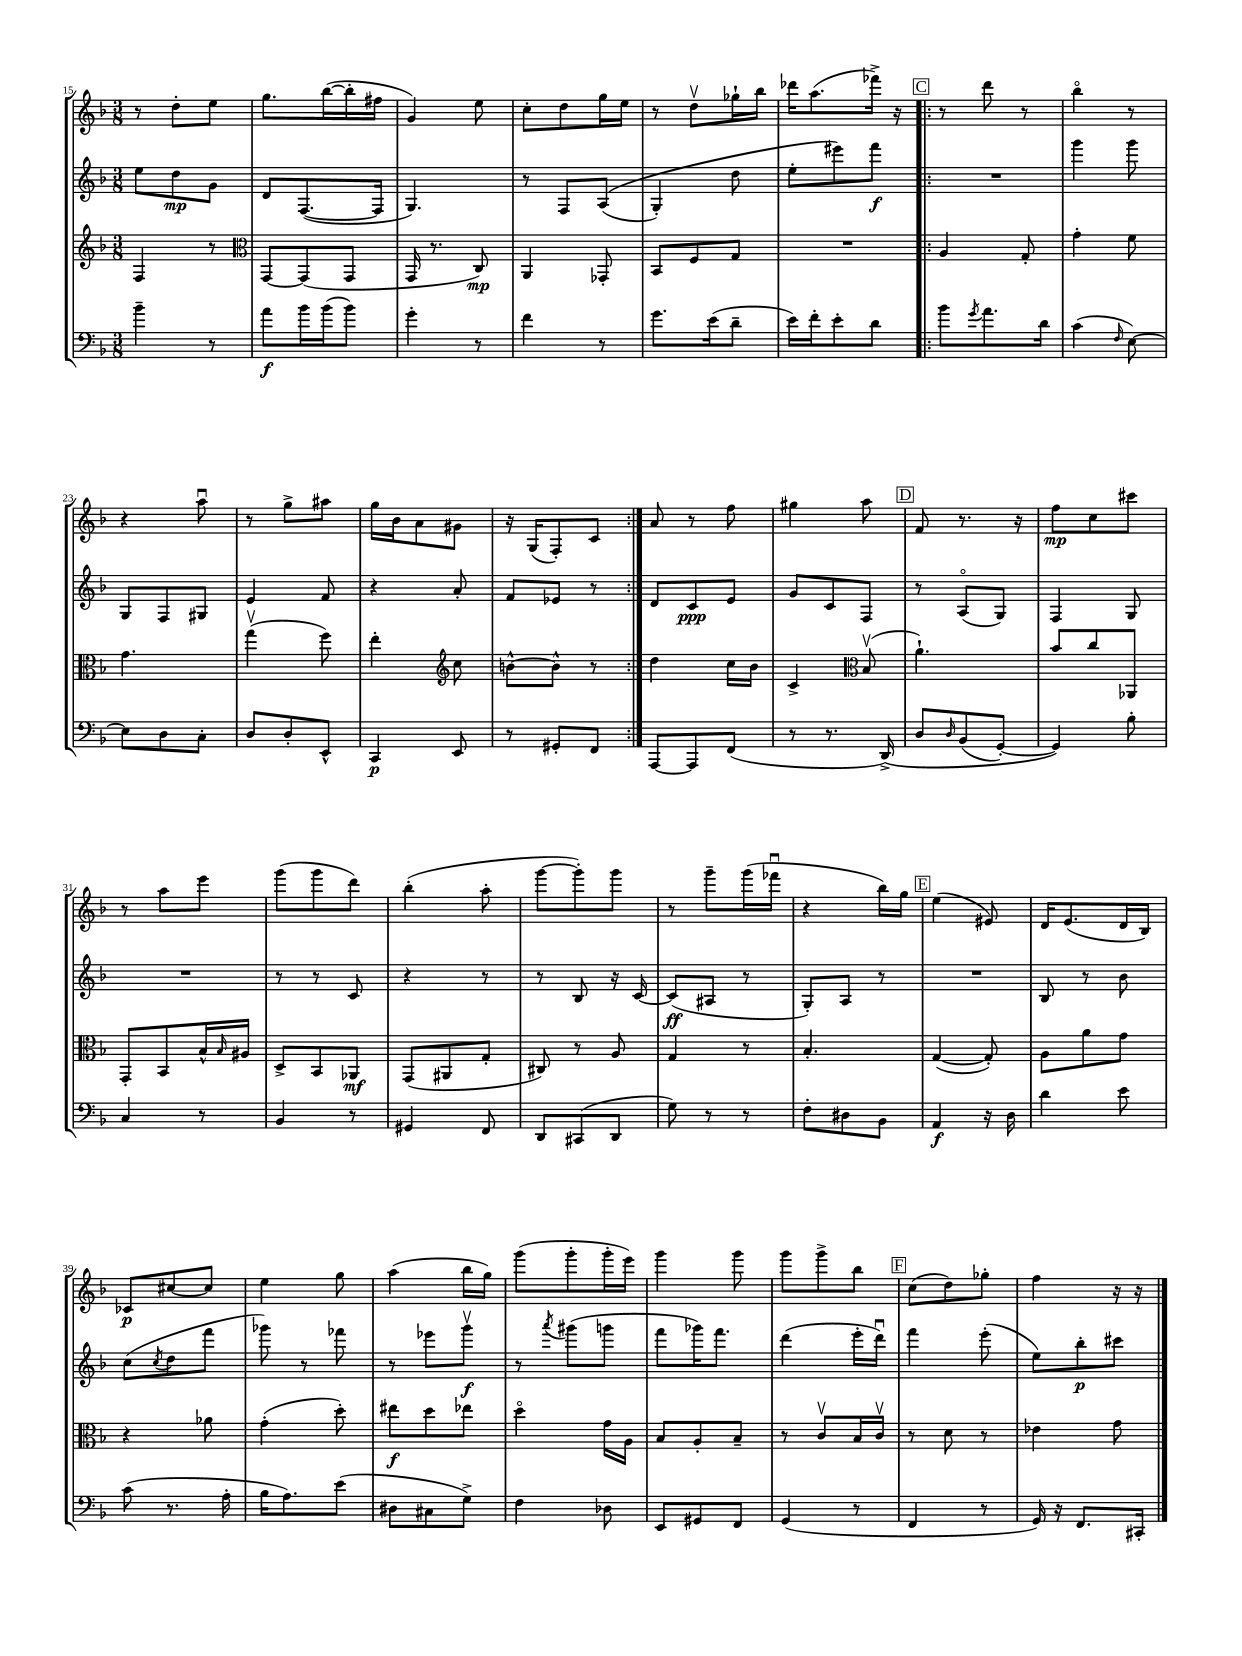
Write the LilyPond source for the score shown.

<<
\new StaffGroup <<
\new Staff = "s0" {
    \clef treble \key f \major \numericTimeSignature \time 3/8
    r8 d''8-. e''8 |
    g''8. bes''16~( bes''16-. fis''16 |
    g'4) e''8 |
    c''8-. d''8 g''16 e''16 |
    r8 d''8\upbow ges''16-! bes''16 |
    des'''16 a''8.( fes'''16->) r16 |
    \repeat volta 2 { \mark \markup { \box "C" } r8 d'''8 r8 |
    bes''4\flageolet r8 |
    r4 a''8\downbow |
    r8 g''8-> ais''8 |
    g''16 bes'16 a'8 gis'8 |
    r16 g16( f8-.) c'8 | }
    a'8 r8 f''8 |
    gis''4 a''8 |
    \mark \markup { \box "D" } f'8 r8. r16 |
    f''8\mp c''8 cis'''8 |
    r8 a''8 e'''8 |
    g'''8( g'''8 d'''8) |
    bes''4-.( a''8-. |
    g'''8~ g'''8-.) g'''8 |
    r8 g'''8-- g'''16( fes'''16\downbow |
    r4 bes''16) g''16 |
    \mark \markup { \box "E" } e''4( eis'8) |
    d'16 e'8.( d'16 bes16) |
    ces'8\p cis''8~ cis''8 |
    e''4 g''8 |
    a''4( bes''16 g''16) |
    g'''8( g'''8-. g'''16-. e'''16) |
    g'''4 g'''8 |
    g'''8 g'''8-> bes''8 |
    \mark \markup { \box "F" } c''8( d''8) ges''8-. |
    f''4 r16 r16 \bar "|." |
}
\new Staff = "s1" {
    \clef treble \key f \major \numericTimeSignature \time 3/8
    e''8 d''8\mp g'8 |
    d'8 f8.~( f16 |
    g4.) |
    r8 f8 a8(\( |
    g4-.) d''8 |
    e''8-. eis'''8\) f'''8\f |
    \repeat volta 2 { \mark \markup { \box "C" } R4. |
    g'''4 g'''8 |
    g8 f8 gis8 |
    e'4 f'8 |
    r4 a'8-. |
    f'8 ees'8 r8 | }
    d'8 c'8\ppp e'8 |
    g'8 c'8 f8 |
    \mark \markup { \box "D" } r8 a8\flageolet( g8) |
    f4 g8 |
    R4. |
    r8 r8 c'8 |
    r4 r8 |
    r8 bes8 r16 c'16~ |
    c'8\ff( ais8 r8 |
    g8-.) a8 r8 |
    \mark \markup { \box "E" } R4. |
    bes8 r8 bes'8 |
    c''8( \acciaccatura { c''8 } d''8 f'''8 |
    ges'''8) r8 fes'''8 |
    r8 ees'''8 g'''8\upbow\f |
    r8 \acciaccatura { a'''8 } gis'''8( g'''8 |
    f'''8 ges'''16) f'''8. |
    d'''4( e'''16-. d'''16\downbow) |
    \mark \markup { \box "F" } f'''4 e'''8-.( |
    e''8) bes''8-.\p cis'''8 \bar "|." |
}
\new Staff = "s2" {
    \clef treble \key f \major \numericTimeSignature \time 3/8
    f4 r8 |
    \clef alto g,8~ g,8( g,8 |
    g,16 r8. c8\mp) |
    a,4 ges,8-. |
    bes,8 f8 g8 |
    R4. |
    \repeat volta 2 { \mark \markup { \box "C" } a4 g8-. |
    g'4-. f'8 |
    g'4. |
    g''4\upbow( f''8) |
    e''4-. \clef treble c''8 |
    b'8~-^ b'8-^ r8 | }
    d''4 c''16 bes'16 |
    c'4-> \clef alto bes8\upbow( |
    \mark \markup { \box "D" } a'4.-!) |
    bes'8 c''8 aes,8 |
    g,8-. bes,8 bes16-^ \grace { bes16 } ais16 |
    d8-> bes,8 aes,8\mf |
    g,8( ais,8 g8-. |
    cis8) r8 a8 |
    g4 r8 |
    bes4.-. |
    \mark \markup { \box "E" } g4~( g8-.) |
    a8 a'8 g'8 |
    r4 aes'8 |
    g'4-.( d''8-.) |
    eis''8\f d''8 ees''8 |
    d''4\flageolet g'16 a16 |
    bes8 a8-. bes8-- |
    r8 c'8\upbow bes16 c'16\upbow |
    \mark \markup { \box "F" } r8 d'8 r8 |
    ees'4 g'8 \bar "|." |
}
\new Staff = "s3" {
    \clef bass \key f \major \numericTimeSignature \time 3/8
    bes'4-- r8 |
    a'8\f bes'16 bes'16( bes'8) |
    g'4-. r8 |
    f'4 r8 |
    g'8. e'16( d'8-- |
    e'16) f'16-. e'8-. d'8 |
    \repeat volta 2 { \mark \markup { \box "C" } bes'8 \acciaccatura { g'8 } a'8. d'16 |
    c'4( \grace { f16 } e8~) |
    e8 d8 c8-. |
    d8 d8-. e,8-^ |
    c,4\p e,8 |
    r8 gis,8-. f,8 | }
    a,,8~ a,,8 f,8( |
    r8 r8. d,16->)\( |
    \mark \markup { \box "D" } d8 \grace { d16 } bes,8( g,8~-.) |
    g,4\) bes8-. |
    c4 r8 |
    bes,4 r8 |
    gis,4 f,8 |
    d,8 cis,8( d,8 |
    g8) r8 r8 |
    f8-. dis8 bes,8 |
    \mark \markup { \box "E" } a,4\f r16 d16 |
    d'4 e'8 |
    c'8( r8. a16-. |
    bes16 a8.) e'8( |
    dis8 cis8 g8->) |
    f4 des8 |
    e,8 gis,8 f,8 |
    g,4( r8 |
    \mark \markup { \box "F" } f,4 r8 |
    g,16) r16 f,8. cis,16-. \bar "|." |
}
>>
>>
\layout { \context { \Score currentBarNumber = #15 } }
